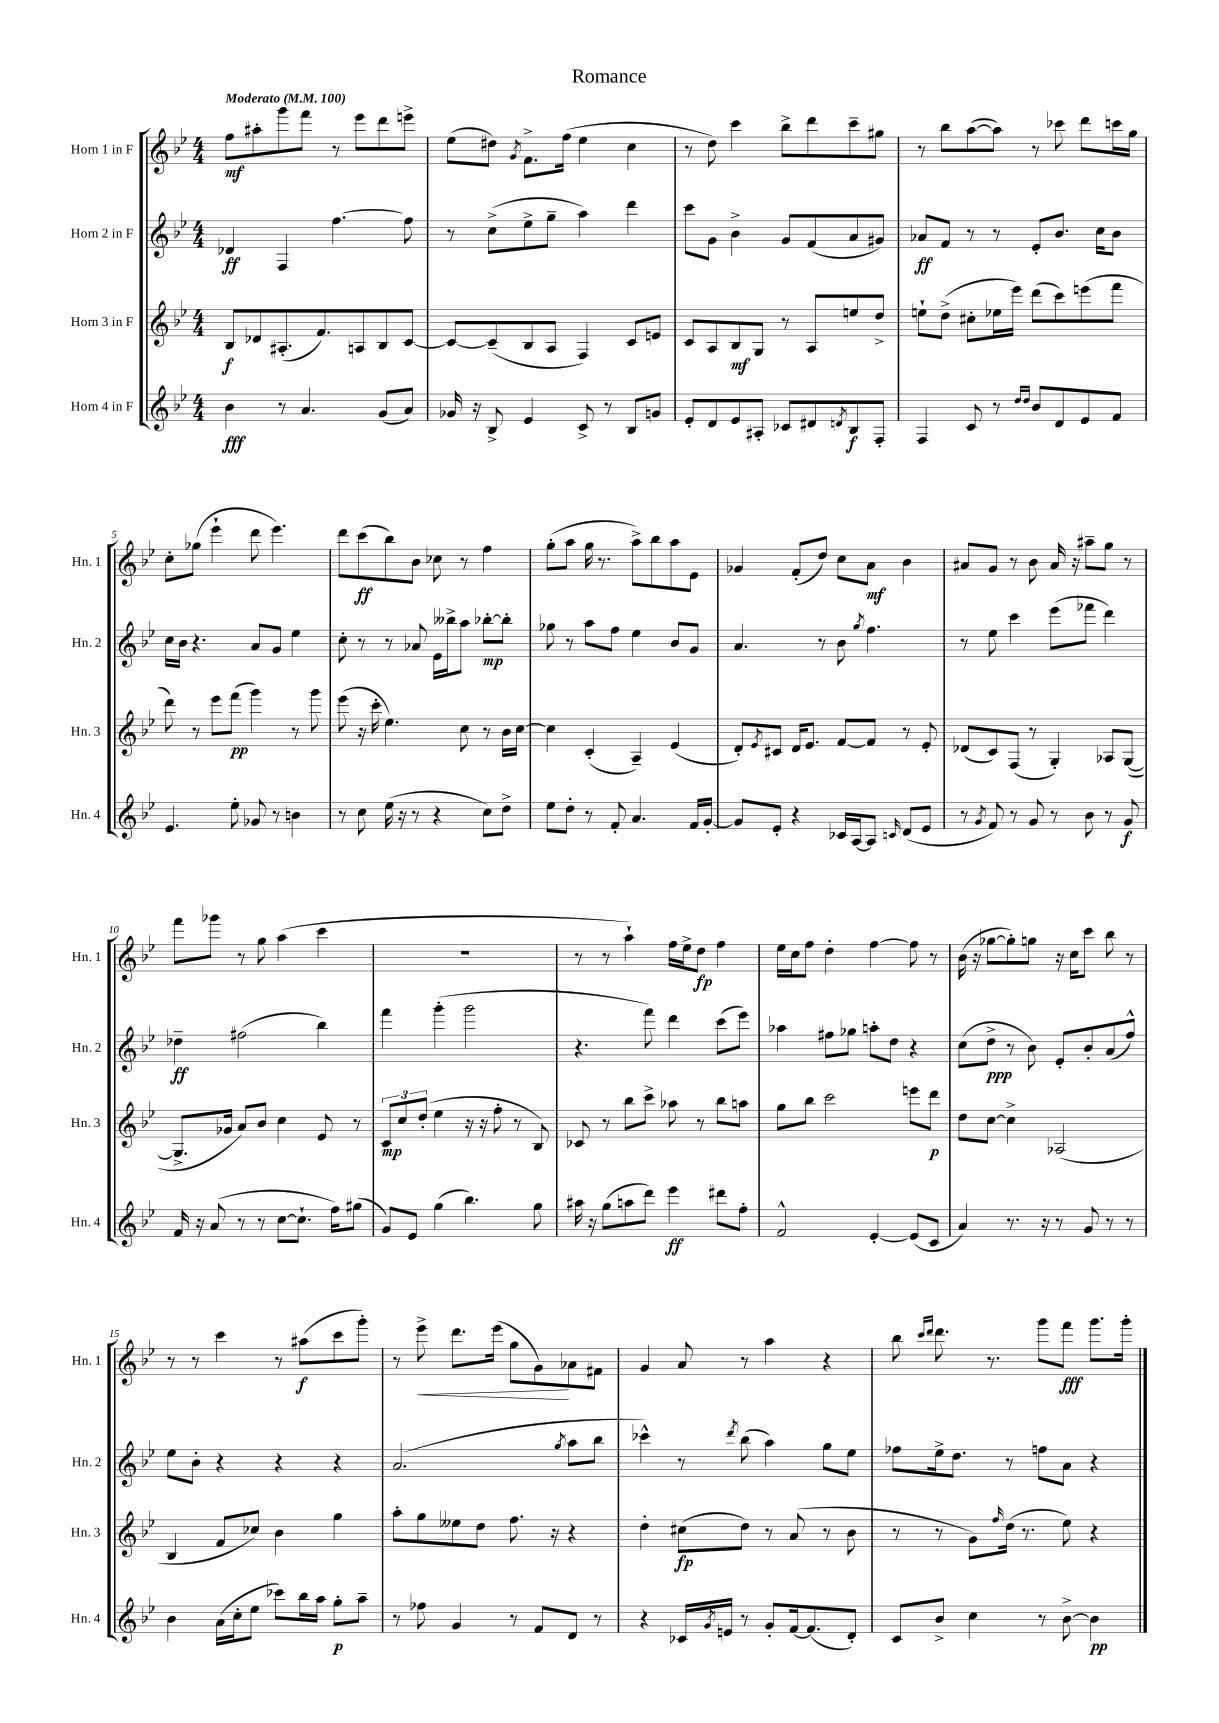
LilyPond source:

\header { title = "Romance" }
<<
\new StaffGroup <<
\new Staff = "s0" \with { instrumentName = "Horn 1 in F" shortInstrumentName = "Hn. 1" } {
    \clef treble \key bes \major \numericTimeSignature \time 4/4 \tempo "Moderato" 4 = 100
    f''8\mf ais''8-. g'''8 f'''8 r8 ees'''8 d'''8 e'''8-> |
    ees''8( dis''8) \acciaccatura { g'8 } f'8.-> f''16( ees''4 c''4 |
    r8 d''8) c'''4 bes''8-> d'''8 c'''8-- gis''8 |
    r8 bes''8 a''8~( a''8) r8 ces'''8 d'''8 c'''16 g''16 |
    c''8-. ges''8( ees'''4-! d'''8 ees'''4.) |
    d'''8 c'''8\ff( bes''8) bes'8 ces''8 r8 f''4 |
    g''8-.( a''8 g''16 r8. a''8->) bes''8 a''8 ees'8 |
    ges'4 f'8-.( d''8) c''8 a'8\mf bes'4 |
    ais'8 g'8 r8 bes'8 ais'16 r16 ais''8-- g''8 r8 |
    f'''8 ges'''8 r8 g''8 a''4( c'''4 |
    R1 |
    r8 r8 a''4-!) f''16 ees''16-> d''8\fp f''4 |
    ees''16 c''16 f''8 d''4-. f''4~ f''8 r8 |
    bes'16( r16 ges''8~ ges''8-.) g''8 r16 c''16 c'''8 bes''8 r8 |
    r8 r8 c'''4 r8 ais''8\f( c'''8 g'''8-.) |
    r8 ees'''8->\< d'''8. ees'''16( g''8 g'8\!) aes'8 fis'8 |
    g'4 a'8 r8 a''4 r4 |
    bes''8 \grace { c'''16 d'''16 } d'''8. r8. g'''8 f'''8\fff g'''8. g'''16-. \bar "|." |
}
\new Staff = "s1" \with { instrumentName = "Horn 2 in F" shortInstrumentName = "Hn. 2" } {
    \clef treble \key bes \major \numericTimeSignature \time 4/4
    des'4\ff f4 f''4.~ f''8 |
    r8 c''8->( ees''8-> g''8-- a''4) d'''4 |
    c'''8 g'8 bes'4-> g'8 f'8( a'8 gis'8) |
    aes'8\ff f'8 r8 r8 ees'8-. bes'8. c''16 bes'8 |
    c''16 bes'16 r4. a'8 g'8 ees''4 |
    c''8-. r8 r8 aes'8 ees'16 beses''16-> a''8 bes''8~-.\mp bes''8-. |
    ges''8 r8 a''8 f''8 ees''4 bes'8 g'8 |
    a'4. r8 bes'8 \acciaccatura { g''8 } f''4. |
    r8 ees''8 c'''4 ees'''8( fes'''8 d'''4) |
    des''4--\ff fis''2( bes''4) |
    f'''4 g'''4-.( g'''2 |
    r4. f'''8) d'''4 c'''8( ees'''8) |
    aes''4 fis''8 ges''8 a''8-. d''8 r4 |
    c''8( d''8->\ppp r8 bes'8) ees'8-. bes'8-. a'8( f''8-^) |
    ees''8 bes'8-. r4 r4 r4 |
    a'2.( \acciaccatura { g''8 } a''8 bes''8 |
    ces'''4-^) r8 \acciaccatura { d'''8 } bes''8( a''4) g''8 ees''8 |
    fes''8 ees''16-> d''8. r8 f''8 a'8 r4 \bar "|." |
}
\new Staff = "s2" \with { instrumentName = "Horn 3 in F" shortInstrumentName = "Hn. 3" } {
    \clef treble \key bes \major \numericTimeSignature \time 4/4
    bes8\f des'8 ais8.-.( f'8.) a8 bes8 c'8~ |
    c'8~ c'8--( bes8 a8 f4) c'8 e'8 |
    c'8 a8 bes8\mf g8 r8 a8 e''8 d''8-> |
    e''8-! d''8->( cis''8-. ees''16 ees'''16) d'''8( c'''8) e'''8( f'''8 |
    d'''8) r8 ees'''8 f'''8\pp( g'''4) r8 g'''8 |
    ees'''8( r16 c'''16-. ees''4.) c''8 r8 bes'16 c''16~ |
    c''4 c'4-.( a4--) ees'4( |
    d'8-.) \acciaccatura { ees'8 } cis'8 d'16 ees'8. f'8~ f'8 r8 ees'8-. |
    des'8( c'8) f8( r8 g4-.) aes8 g8~( |
    g8.-> ges'16 a'8) bes'8 c''4 ees'8 r8 |
    \tuplet 3/2 { c'8\mp c''8 d''8-.( } ees''4 r16 r16 f''8-. r8 bes8) |
    ces'8 r8 bes''8 c'''8-> aes''8 r8 bes''8 a''8 |
    g''8 bes''8 c'''2 e'''8 d'''8\p |
    d''8 c''8~ c''4-> aes2( |
    bes4 f'8 ces''8) bes'4 g''4 |
    a''8-. g''8 eeses''8 d''8 f''8. r16 r4 |
    d''4-. cis''8\fp( d''8) r8 a'8( r8 bes'8 |
    r8 r8 g'8) \grace { f''16 } d''16( r8. ees''8) r4 \bar "|." |
}
\new Staff = "s3" \with { instrumentName = "Horn 4 in F" shortInstrumentName = "Hn. 4" } {
    \clef treble \key bes \major \numericTimeSignature \time 4/4
    bes'4\fff r8 a'4. g'8( a'8) |
    ges'16 r16 bes8-> ees'4 c'8-> r8 bes8 g'8 |
    ees'8-. d'8 ees'8 ais8-. ces'8 dis'8 \acciaccatura { d'8 } bes8\f f8-. |
    f4 c'8 r8 \grace { d''16 d''16 } bes'8 d'8 ees'8 f'8 |
    ees'4. ees''8-. ges'8 r8 b'4 |
    r8 c''8 ees''16( r16 r8 r4 c''8) d''8-> |
    ees''8 d''8-. r8 f'8-. a'4. f'16 g'16~-. |
    g'8 ees'8-. r4 ces'16 a16~ a8 \grace { c'16 } d'8( ees'8 |
    r8 \acciaccatura { g'8 } f'8) r8 g'8 r8 bes'8 r8 g'8\f |
    f'16 r16 a'8( r8 r8 c''8~ c''8.-! f''16) gis''8( |
    g'8) ees'8 g''4( bes''4.) g''8 |
    ais''16 r16 g''8( a''8 d'''8) ees'''4\ff dis'''8 f''8-. |
    f'2-^ ees'4~-. ees'8( c'8 |
    a'4) r8. r16 r8 g'8 r8 r8 |
    bes'4 a'16( c''16-. ees''8 ces'''8) bes''16 a''16 g''8-.\p a''8-- |
    r8 fes''8 g'4 r8 f'8 d'8 r8 |
    r4 ces'16 \acciaccatura { g'8 } e'16 r8 g'8-. f'16~ f'8.( d'8-.) |
    c'8 bes'8-> c''4 r8 bes'8~-> bes'4\pp \bar "|." |
}
>>
>>
